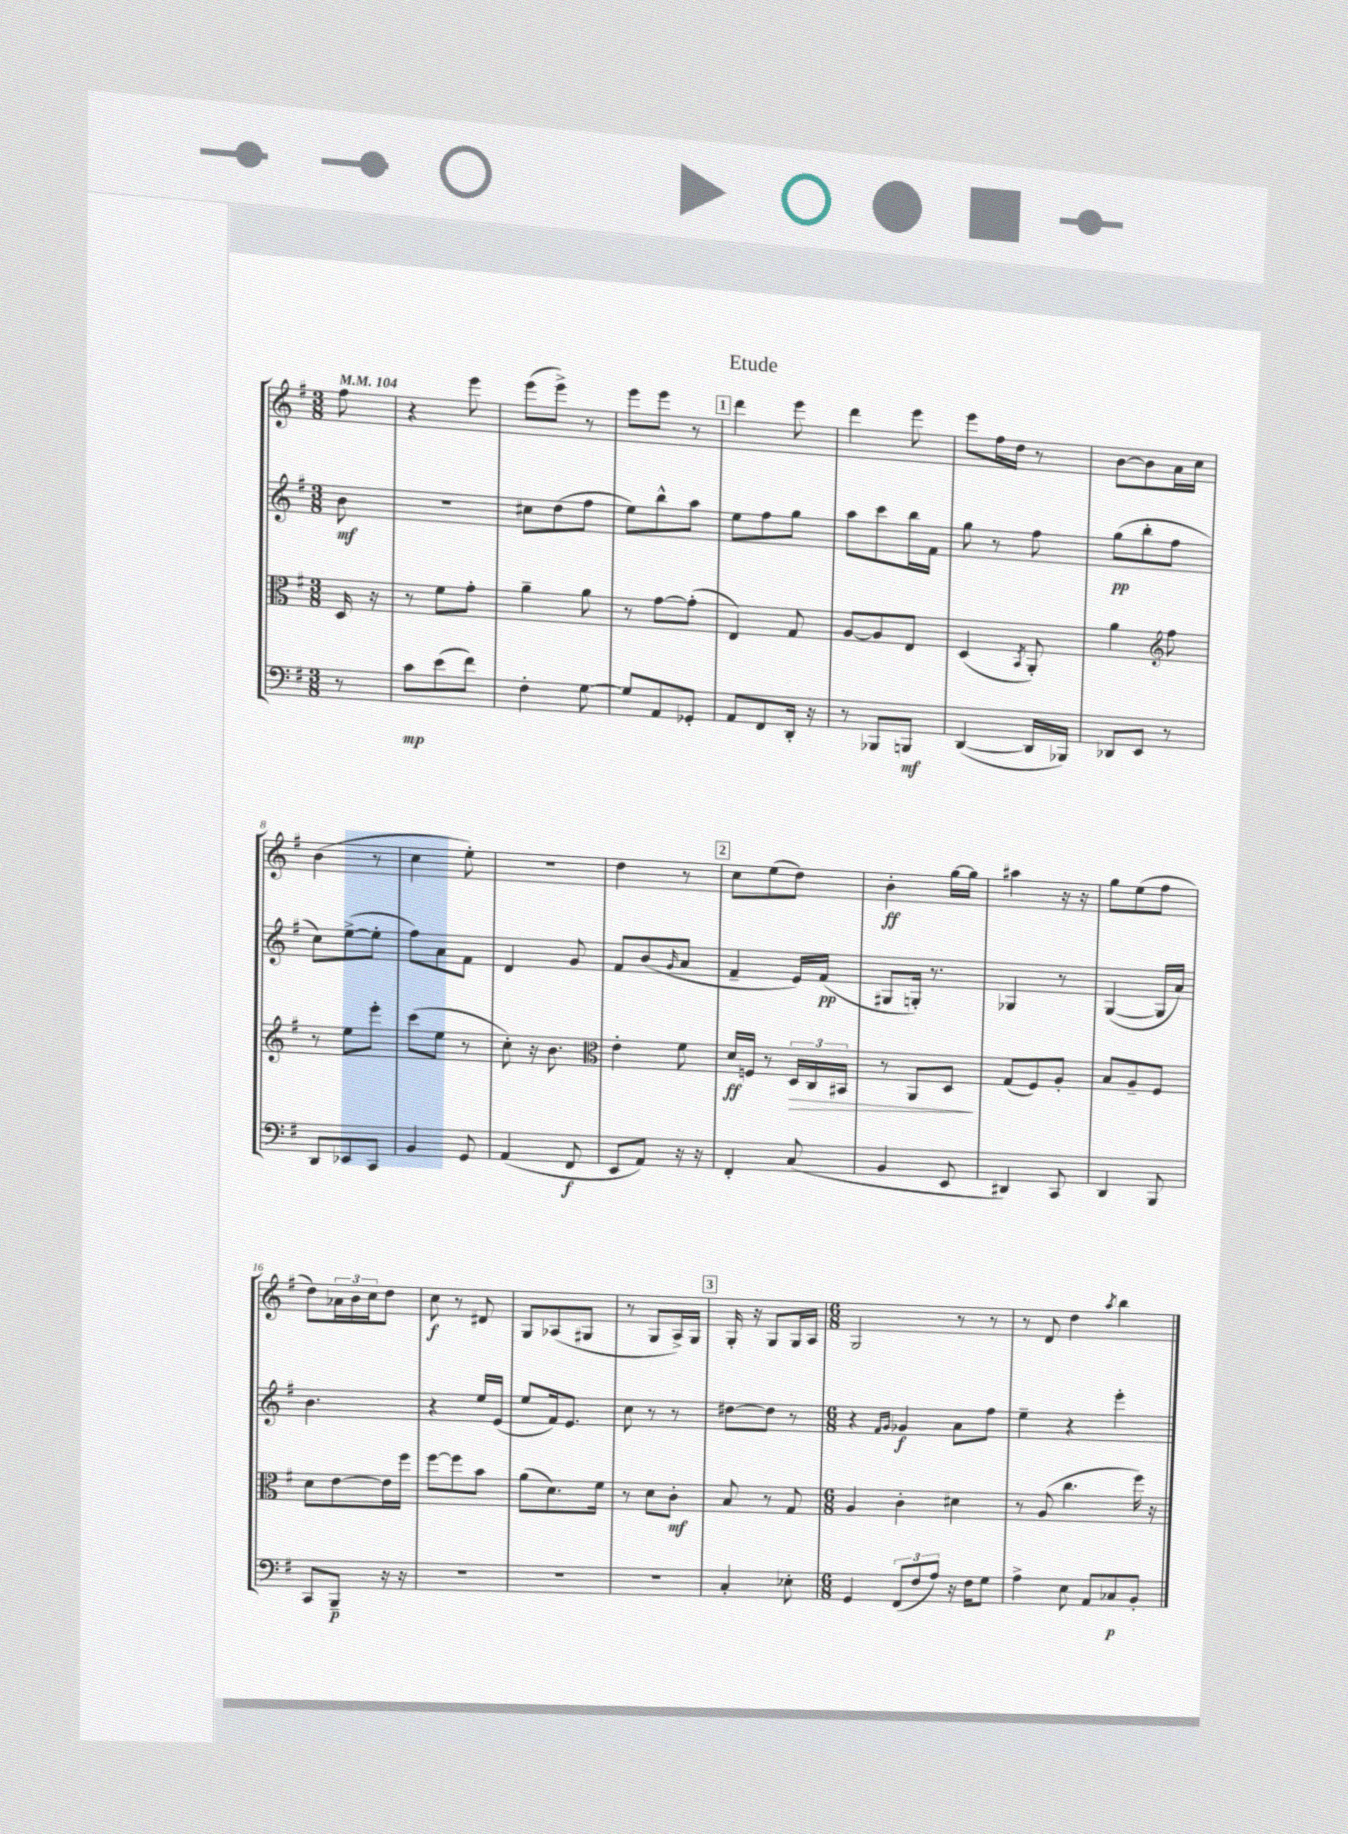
\header { title = "Etude" }
<<
\new StaffGroup <<
\new Staff = "s0" {
    \clef treble \key g \major \numericTimeSignature \time 3/8 \partial 8 \tempo 4 = 104
    fis''8 |
    r4 e'''8 |
    e'''8( e'''8->) r8 |
    e'''8 e'''8 r8 |
    \mark \markup { \box "1" } d'''4 e'''8 |
    d'''4 e'''8 |
    e'''8 fis''16 d''16 r8 |
    b'8~ b'8 a'16 c''16 |
    b'4( r8 |
    c''4 e''8-.) |
    r4. |
    d''4 r8 |
    \mark \markup { \box "2" } c''8 e''8( d''8) |
    b'4-.\ff g''16~ g''16 |
    ais''4 r16 r16 |
    g''8 e''8( fis''8 |
    d''8) \tuplet 3/2 { aes'16 b'16 c''16 } d''8 |
    c''8\f r8 dis'8 |
    g8 aes8( gis8 |
    r8 g8 a16->) g16 |
    \mark \markup { \box "3" } g16-. r16 g8 g16 a16 |
    \numericTimeSignature \time 6/8 g2 r8 r8 |
    r8 d'8 d''4 \acciaccatura { a''8 } b''4 \bar "|." |
}
\new Staff = "s1" {
    \clef treble \key g \major \numericTimeSignature \time 3/8 \partial 8
    b'8\mf |
    R4. |
    cis''8 d''8( fis''8 |
    e''8) b''8-^ a''8 |
    \mark \markup { \box "1" } e''8 fis''8 g''8 |
    a''8 c'''8 b''16 fis'16 |
    g''8 r8 fis''8 |
    g''8\pp( b''8-. fis''8 |
    c''8) e''8~->( e''8-. |
    fis''8) a'8 fis'8 |
    d'4 g'8 |
    fis'8 b'8( \grace { g'16 } a'8 |
    \mark \markup { \box "2" } fis'4-- e'16) fis'16\pp( |
    gis8 g16-.) r8. |
    ges4 r8 |
    g4~( g16 a'16) |
    b'4. |
    r4 e''16 e'16( |
    e''8 fis'16) e'8. |
    c''8 r8 r8 |
    \mark \markup { \box "3" } dis''8~ dis''8 r8 |
    \numericTimeSignature \time 6/8 r4 \grace { fis'16 g'16 } ges'4\f a'8 fis''8 |
    e''4-- r4 e'''4-. \bar "|." |
}
\new Staff = "s2" {
    \clef alto \key g \major \numericTimeSignature \time 3/8 \partial 8
    d16 r16 |
    r8 fis'8 g'8-. |
    a'4-- a'8 |
    r8 g'8~ g'8-.( |
    \mark \markup { \box "1" } e4) g8 |
    a8~ a8 e8 |
    d4( \acciaccatura { b,8 } a,8-.) |
    a'4 \clef treble fis''8 |
    r8 e''8 e'''8-. |
    c'''8( e''8 r8 |
    c''8-.) r16 b'8. |
    \clef alto e'4-. fis'8 |
    \mark \markup { \box "2" } d'16\ff f16 r8 \tuplet 3/2 { d16\> c16 bis,16 } |
    r8 a,8 d8\! |
    g8( fis8) a8-. |
    b8 a8-- fis8 |
    d'8 e'8~ e'16 fis''16 |
    fis''8~ fis''8 b'8 |
    a'8( d'8.) fis'16 |
    r8 d'8 c'8-.\mf |
    \mark \markup { \box "3" } b8 r8 g8 |
    \numericTimeSignature \time 6/8 a4 c'4-. dis'4 |
    r8 a8( c''4. fis''16) r16 \bar "|." |
}
\new Staff = "s3" {
    \clef bass \key g \major \numericTimeSignature \time 3/8 \partial 8
    r8 |
    c'8\mp e'8( fis'8) |
    fis4-. g8~ |
    g8 a,8 ges,8-. |
    \mark \markup { \box "1" } a,8 fis,8 d,16-. r16 |
    r8 bes,,8 b,,8\mf |
    d,4~( d,16 bes,,16) |
    des,8 e,8 r8 |
    d,8 ees,8 c,8 |
    b,4 g,8 |
    a,4( fis,8\f |
    e,8 a,8) r16 r16 |
    \mark \markup { \box "2" } fis,4-. c8( |
    b,4 e,8 |
    dis,4) c,8 |
    d,4 b,,8 |
    c,8 b,,8--\p r16 r16 |
    R4. |
    R4. |
    R4. |
    \mark \markup { \box "3" } c4-. ees8-. |
    \numericTimeSignature \time 6/8 g,4 \tuplet 3/2 { fis,8( fis8 a8) } r16 fis16 g8 |
    a4-> e8 a,8 ces8\p b,8-. \bar "|." |
}
>>
>>
